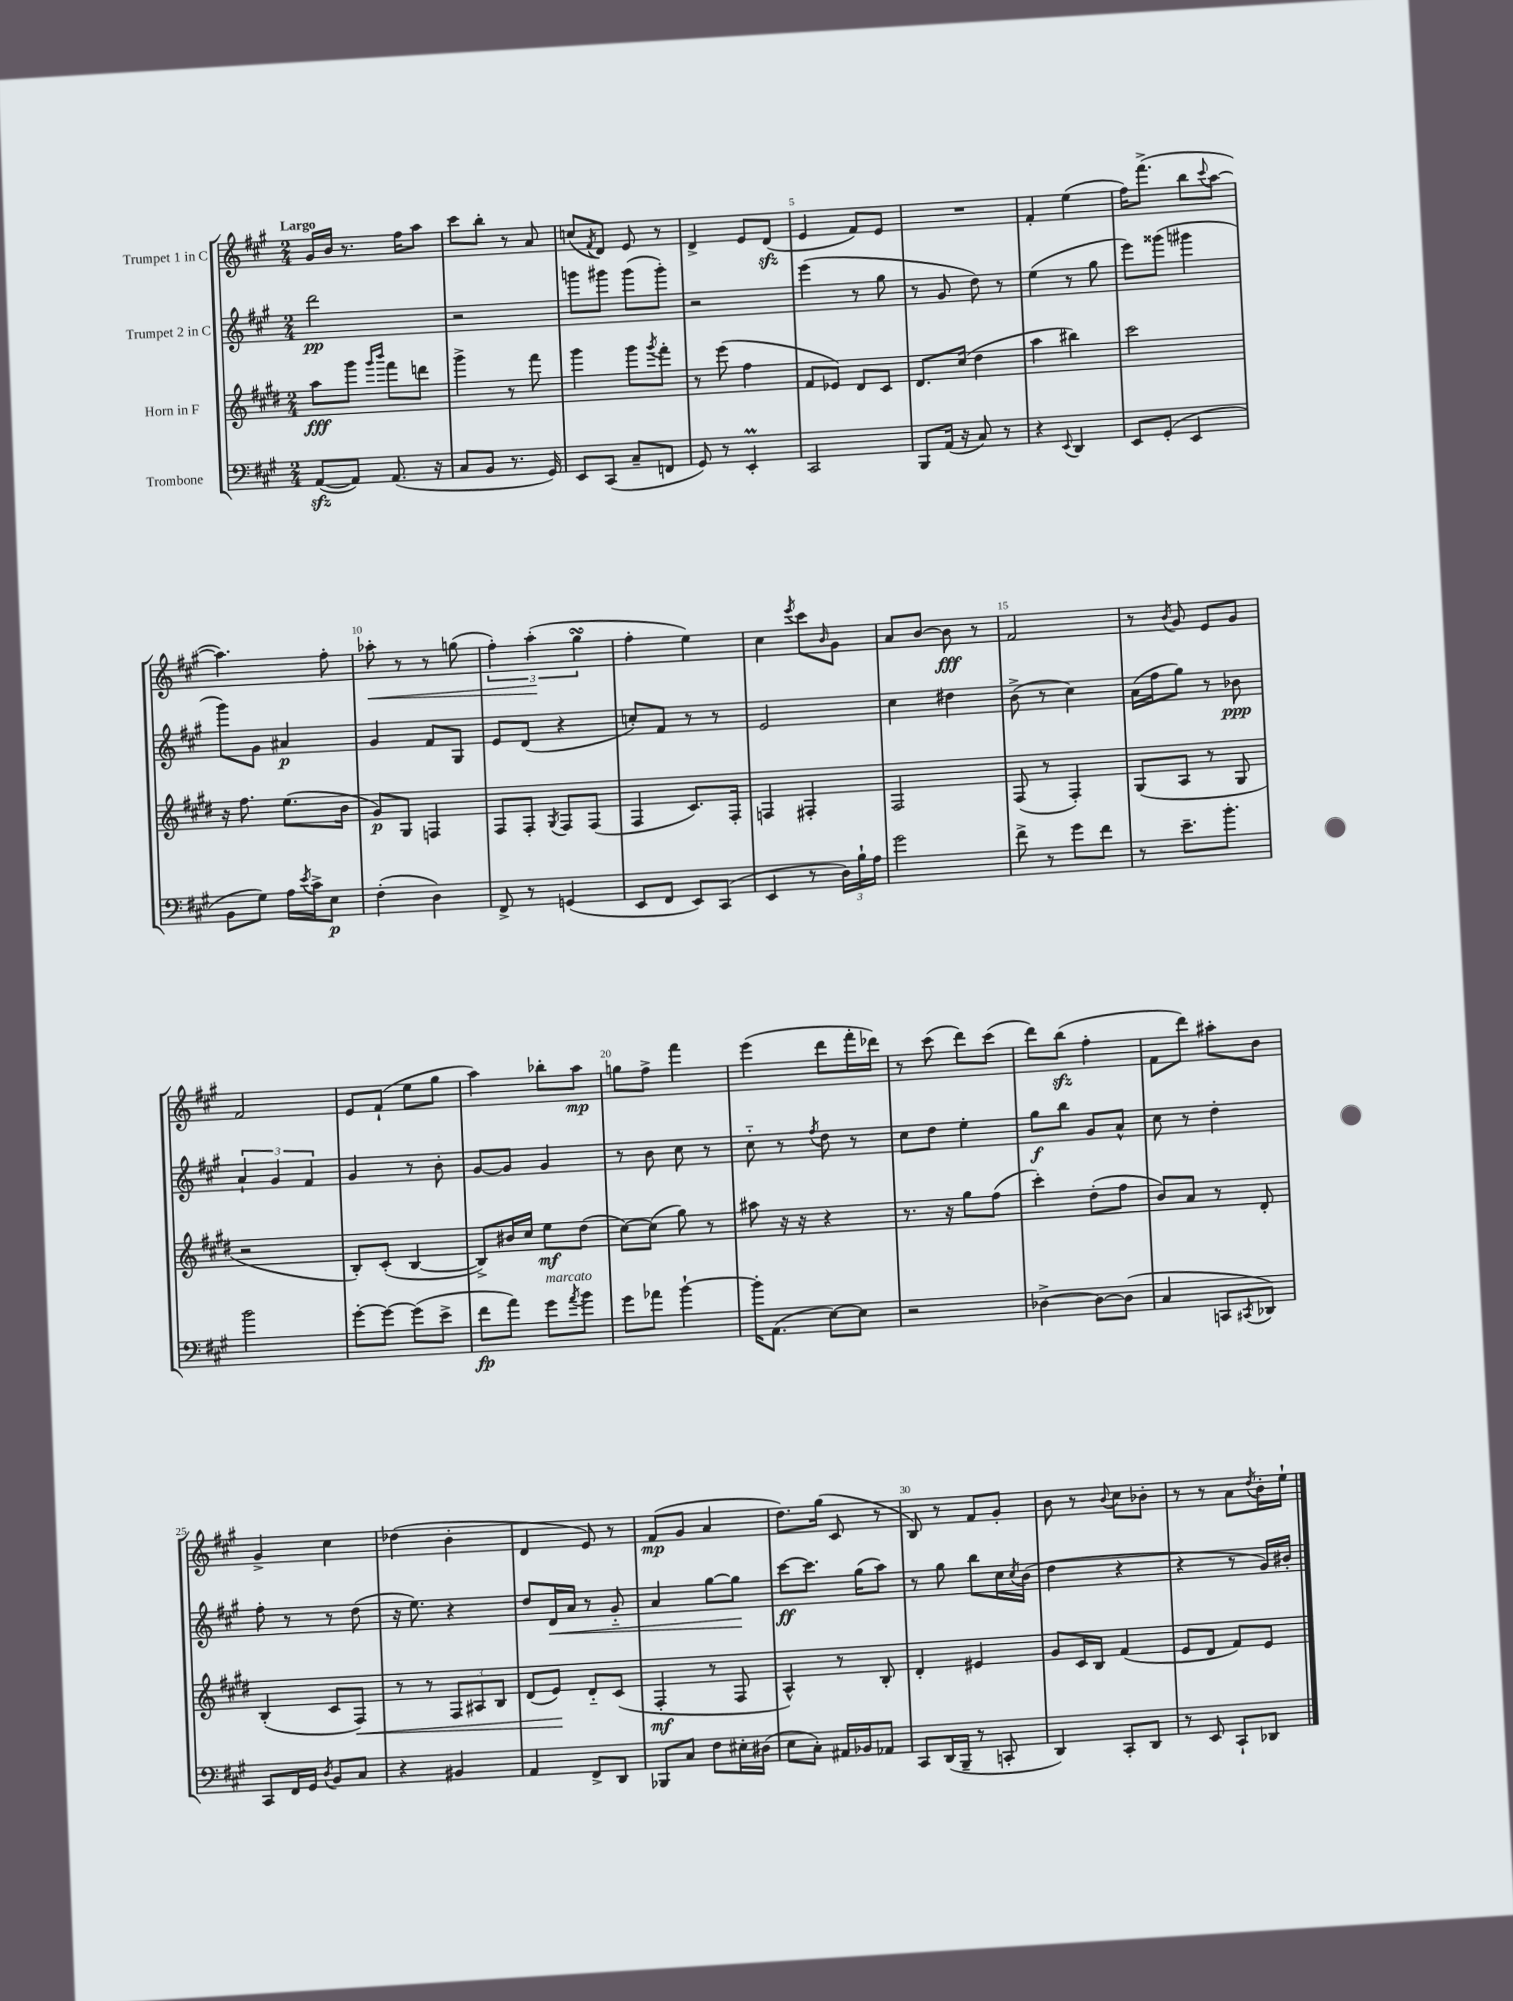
<<
\new StaffGroup <<
\new Staff = "s0" \with { instrumentName = "Trumpet 1 in C" } {
    \clef treble \key a \major \numericTimeSignature \time 2/4 \tempo "Largo"
    gis'16 b'16 r8. fis''16 a''8 |
    cis'''8 b''8-. r8 a'8 |
    c''8( \acciaccatura { fis'8 } d'8) e'8 r8 |
    d'4-> e'8 d'8\sfz( |
    e'4 fis'8) e'8 |
    R2 |
    fis'4-. e''4( |
    fis''16) fis'''8.->( b''8 \appoggiatura { cis'''8 } a''8~ |
    a''4.) fis''8-. |
    aes''8-.\< r8 r8 g''8( |
    \tuplet 3/2 { fis''4-.) a''4-.\!( gis''4\turn } |
    fis''4-. e''4) |
    cis''4 \acciaccatura { e'''8 } cis'''8 \grace { b'16 } gis'8 |
    a'8 b'8~ b'8\fff r8 |
    fis'2 |
    r8 \acciaccatura { b'8 } gis'8 e'8 gis'8 |
    fis'2 |
    e'8 fis'8-!( e''8 gis''8 |
    a''4) bes''8-. a''8\mp |
    g''8 fis''8-> fis'''4 |
    e'''4( d'''8 fis'''16-. des'''16) |
    r8 cis'''8( d'''8) cis'''8( |
    d'''8) b''8\sfz( fis''4-. |
    fis'8 d'''8) ais''8-. b'8 |
    gis'4-> cis''4 |
    des''4( b'4-. |
    d'4 e'8) r8 |
    fis'8\mp( gis'8 a'4 |
    d''8.) gis''16( cis'8 r8 |
    b8) r8 fis'8 gis'8-. |
    b'8 r8 \appoggiatura { b'8 } cis''8 bes'8-. |
    r8 r8 a'8 \acciaccatura { d''8 } b'16-. e''16-! \bar "|." |
}
\new Staff = "s1" \with { instrumentName = "Trumpet 2 in C" } {
    \clef treble \key a \major \numericTimeSignature \time 2/4
    d'''2\pp |
    r2 |
    g'''8 gis'''8 gis'''8( gis'''8-.) |
    r2 |
    e'''4( r8 gis''8 |
    r8 gis'8 d''8) r8 |
    e''4( r8 gis''8 |
    e'''8) gisis'''8( gis'''4 |
    gis'''8) gis'8 ais'4\p |
    gis'4 fis'8 gis8 |
    e'8 d'8( r4 |
    c''8-.) fis'8 r8 r8 |
    e'2 |
    cis''4 dis''4 |
    b'8->( r8 cis''4) |
    a'16( fis''16 gis''8) r8 bes'8\ppp |
    \tuplet 3/2 { a'4-! gis'4 fis'4 } |
    gis'4 r8 b'8-. |
    gis'8~ gis'8 gis'4 |
    r8 b'8 cis''8 r8 |
    cis''8-_ r8 \acciaccatura { fis''8 } d''8 r8 |
    cis''8 d''8 e''4-. |
    gis''8\f b''8 gis'8 a'8-^ |
    cis''8 r8 d''4-. |
    fis''8-. r8 r8 d''8( |
    r16 e''8.) r4 |
    d''8 d'16\< a'16 r8 gis'8-_ |
    a'4 gis''8~ gis''8\! |
    cis'''8~\ff cis'''8. gis''16( a''8) |
    r8 gis''8 b''8 cis''16 \acciaccatura { cis''8 } b'16( |
    d''4 r4 |
    r4 r8 gis'16) bis'16-. \bar "|." |
}
\new Staff = "s2" \with { instrumentName = "Horn in F" } {
    \clef treble \key e \major \numericTimeSignature \time 2/4
    a''8\fff gis'''8 \grace { gis'''16 b'''16 } fis'''8 d'''8 |
    gis'''4-> r8 fis'''8 |
    gis'''4 gis'''8 \acciaccatura { gis'''8 } fis'''8-. |
    r8 e'''8( fis''4 |
    fis'8 ees'8) dis'8 cis'8 |
    dis'8. cis''16( dis''4 |
    a''4 bis''4) |
    cis'''2 |
    r16 fis''8. e''8.( b'16 |
    gis'8\p) gis8 f4 |
    fis8 fis8-. \acciaccatura { gis8 } fis8 fis8( |
    fis4 cis'8.) fis16-. |
    f4 fis4-. |
    fis2 |
    fis8( r8 fis4-.) |
    gis8( a8 r8 gis8 |
    r2 |
    b8-.) cis'8-.( b4~ |
    b8->) bis'16 cis''16 e''8\mf dis''8( |
    cis''8~) cis''8( gis''8) r8 |
    ais''8 r16 r16 r4 |
    r8. r16 gis''8 fis''8( |
    cis'''4-.) dis''8-.( fis''8 |
    b'8) a'8 r8 dis'8-. |
    b4-.( cis'8 fis8\<) |
    r8 r8 \tuplet 3/2 { fis8 ais8 b8 } |
    dis'8( e'8\!) dis'8-_ cis'8( |
    fis4-.\mf r8 fis8 |
    a4-^) r8 b8-. |
    dis'4-. eis'4 |
    gis'8 cis'16 b16 fis'4( |
    e'8 dis'8 fis'8) e'8 \bar "|." |
}
\new Staff = "s3" \with { instrumentName = "Trombone" } {
    \clef bass \key a \major \numericTimeSignature \time 2/4
    a,8~\sfz( a,8) a,8.( r16 |
    cis8 b,8 r8. gis,16) |
    e,8 cis,8( cis8-- f,8 |
    gis,8) r8 e,4-.\prall |
    cis,2 |
    b,,8 a,16( r16 cis8) r8 |
    r4 \appoggiatura { e,8 } d,4 |
    e,8 gis,8-.( e,4 |
    b,8 gis8) a16 \acciaccatura { e'8 } cis'16-> e8\p |
    fis4-.( d4) |
    fis,8-> r8 g,4( |
    e,8 fis,8 e,8) cis,8( |
    e,4 r8 \tuplet 3/2 { d16) b16-! a16 } |
    gis'2 |
    fis'8-> r8 gis'8 fis'8 |
    r8 e'8.-- b'8.-. |
    b'2 |
    gis'8~-. gis'8~ gis'8( e'8-> |
    fis'8\fp a'8) gis'8^\markup { \italic "marcato" } \acciaccatura { a'8 } b'8 |
    gis'8 aes'8 b'4~-! |
    b'16-. a,8.( e8~) e8 |
    r2 |
    des4~-> des8~ des8( |
    cis4 c,8 \acciaccatura { cis,8 } des,8) |
    cis,8 fis,16 gis,16 \acciaccatura { d8 } b,8 cis8 |
    r4 bis,4 |
    a,4 fis,8-> d,8 |
    bes,,8 cis8 fis8 eis16-. dis16( |
    e8 cis8-.) ais,16 bes,16 aes,8 |
    cis,8 d,16( b,,16-- r8 c,8-. |
    d,4) cis,8-. d,8 |
    r8 e,8 cis,8-! des,8 \bar "|." |
}
>>
>>
\layout { \context { \Score \override BarNumber.break-visibility = ##(#f #t #t) barNumberVisibility = #(every-nth-bar-number-visible 5) } }
